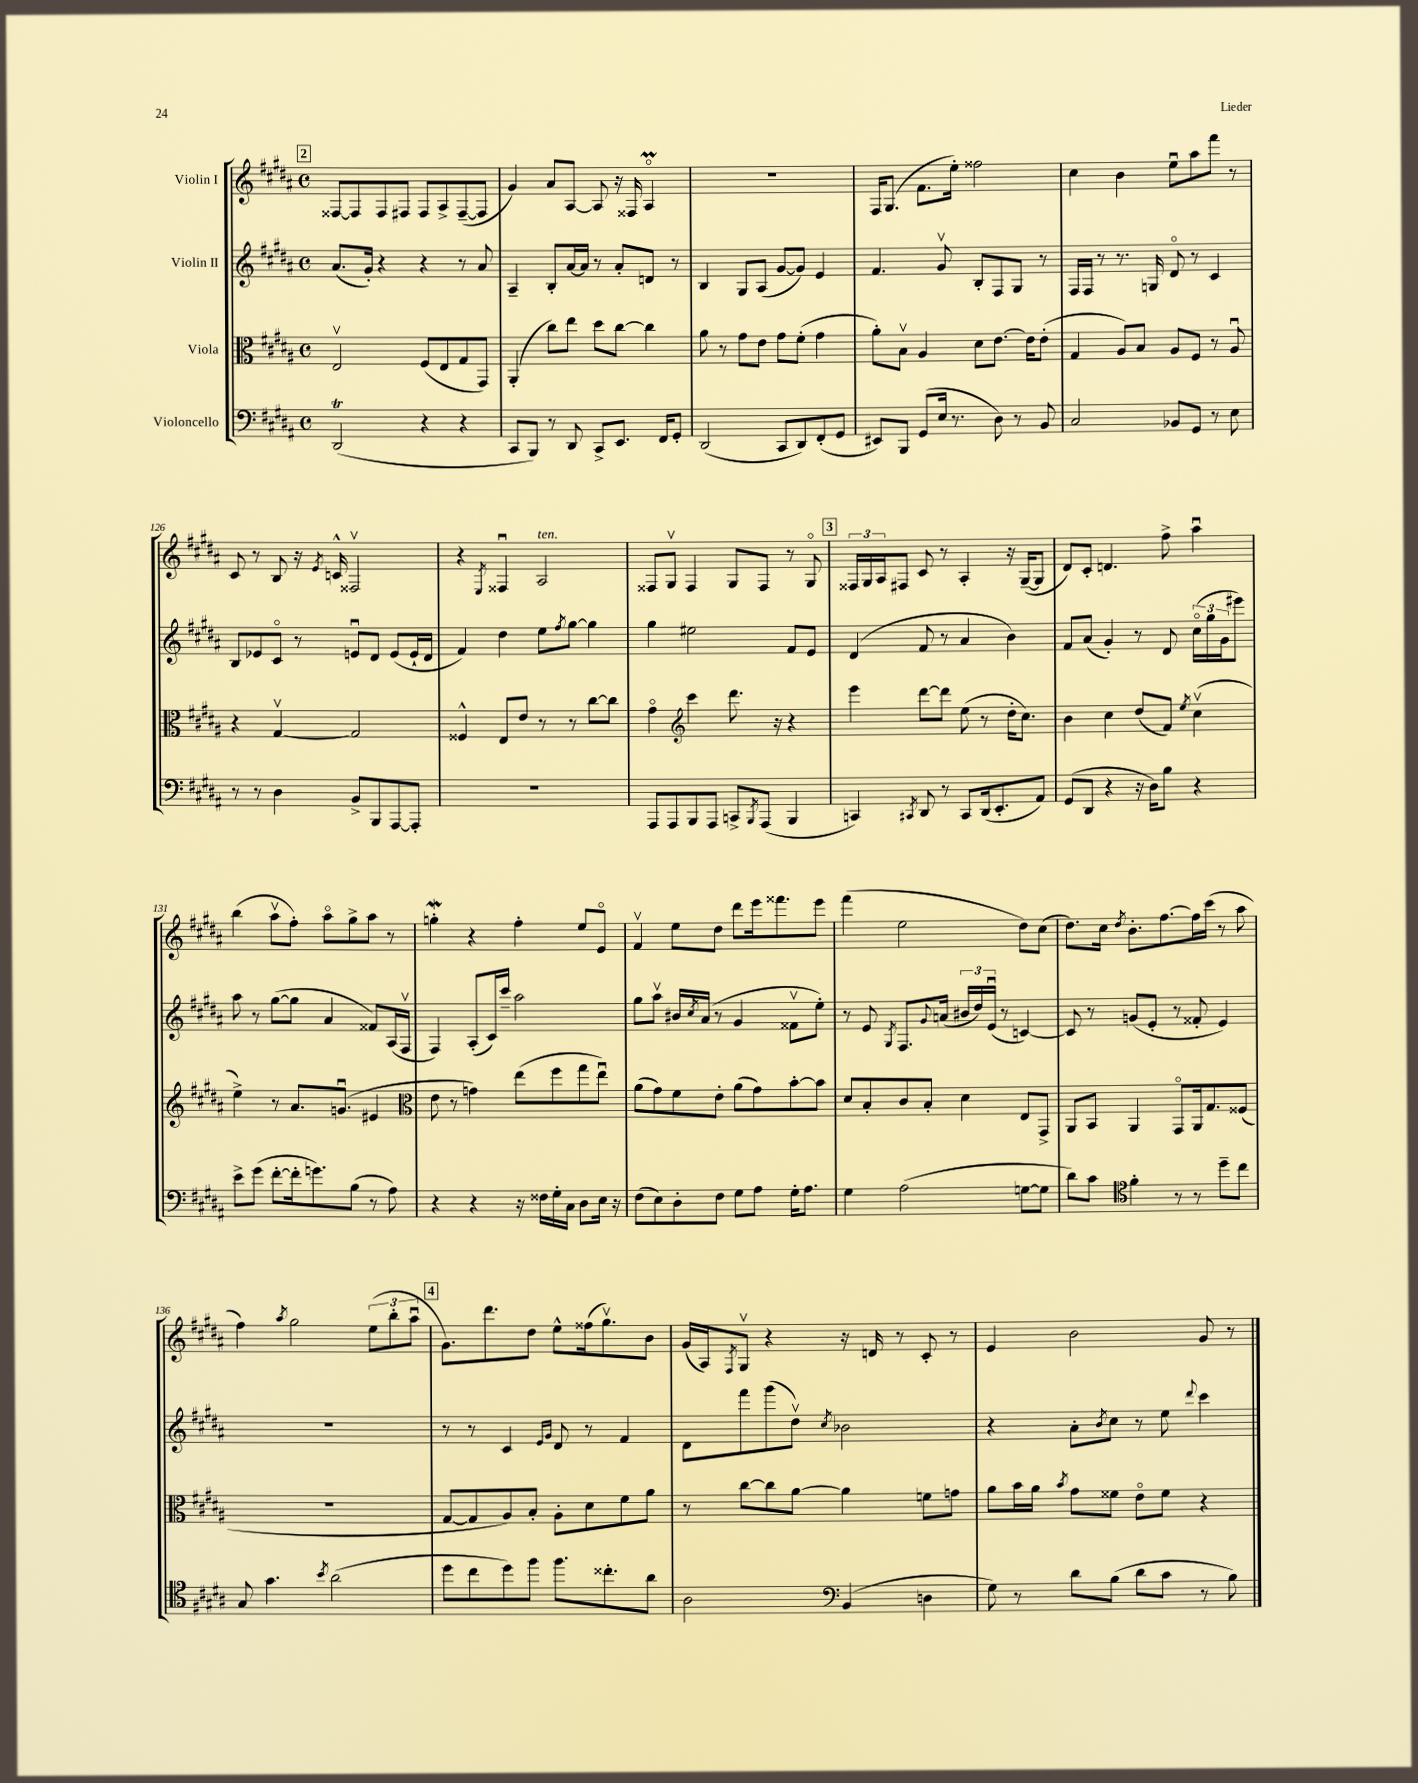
<<
\new StaffGroup <<
\new Staff = "s0" \with { instrumentName = "Violin I" } {
    \clef treble \key b \major \defaultTimeSignature \time 4/4
    \mark \markup { \box "2" } fisis8~ fisis8 fisis8 fis8 fis8 ais8-> fis8~--( fis8 |
    gis'4) ais'8 ais8~ ais8 r16 fisis16 ais4\flageolet\prall |
    R1 |
    fis16 gis8.( fis'8. e''16-.) fisis''2 |
    cis''4 b'4 e''8\downbow ais''8 fis'''8 r8 |
    cis'8 r8 b8 r16 \acciaccatura { e'8 } c'16-^ fisis2\upbow |
    r4 \acciaccatura { e8 } fisis4\downbow ais2^\markup { \italic "ten." } |
    fisis8 gis8\upbow fisis4 gis8 fisis8 r8 gis8\flageolet |
    \mark \markup { \box "3" } \tuplet 3/2 { fisis16 gis16 ais16 } fis8 cis'8 r8 ais4-. r16 gis16~--( gis8 |
    dis'8) cis'8-. d'4. fis''8-> ais''4\downbow |
    b''4( ais''8\upbow fis''8-.) ais''8\flageolet gis''8-> ais''8 r8 |
    g''4-.\mordent r4 fis''4-. e''8 e'8\flageolet |
    fis'4\upbow e''8 dis''8 dis'''8 e'''16 fisis'''8. e'''8 |
    fis'''4( e''2 dis''8) cis''8( |
    dis''8.) cis''16 \acciaccatura { dis''8 } b'8.-. fis''8.~ fis''16 cis'''16( r8 ais''8 |
    fis''4) \acciaccatura { ais''8 } gis''2 \tuplet 3/2 { e''8( b''8-. ais''8\downbow } |
    \mark \markup { \box "4" } gis'8.) dis'''8. dis''8 e''8-^ fisis''16( gis''8.\upbow) b'8 |
    gis'16( ais16) \acciaccatura { fis8 } gis8\upbow r4 r16 d'16 r8 cis'8-. r8 |
    e'4 b'2 gis'8 r8 \bar "|." |
}
\new Staff = "s1" \with { instrumentName = "Violin II" } {
    \clef treble \key b \major \defaultTimeSignature \time 4/4
    \mark \markup { \box "2" } ais'8.( gis'16-.) r4 r4 r8 ais'8 |
    ais4-- b8-. ais'16~ ais'16 r8 ais'8-. d'8 r8 |
    b4 gis8 ais8( gis'8~ gis'8) e'4 |
    fis'4. gis'8\upbow b8-. fis8 gis8 r8 |
    fis16 fis16 r8 r8. g16 dis'8\flageolet r8 cis'4 |
    b8 ees'8 cis'8\flageolet r8 e'8\downbow dis'8 e'8( e'16-! dis'16 |
    fis'4) dis''4 e''8 \acciaccatura { fis''8 } gis''8~ gis''4 |
    gis''4 eis''2 fis'8 e'8 |
    \mark \markup { \box "3" } dis'4( fis'8 r8 ais'4 b'4) |
    fis'8 ais'8( gis'4-.) r8 dis'8 \tuplet 3/2 { cis''16\flageolet( gis''16 gis'16 } eis'''8) |
    ais''8 r8 gis''8~( gis''8 ais'4 fisis'8) ais16( fis16\upbow |
    fis4) ais8-.( cis'16) cis'''16-- ais''2 |
    gis''8 ais''8\upbow bis'16 \acciaccatura { cis''8 } ais'16( r8 gis'4 fisis'8\upbow e''8-.) |
    r8 e'8 \acciaccatura { gis8 } fis8. \appoggiatura { gis'8 } a'16( \tuplet 3/2 { bis'16 dis''16) e'16\downbow( } r8 c'4~) |
    c'8 r8 g'8( e'8-. r8 fisis'8-. e'4) |
    R1 |
    \mark \markup { \box "4" } r8 r8 cis'4 \grace { e'16 gis'16 } dis'8 r8 fis'4 |
    dis'8 fis'''8 gis'''8( dis''8\upbow) \acciaccatura { cis''8 } bes'2 |
    r4 ais'8-. \acciaccatura { b'8 } cis''8 r8 e''8 \appoggiatura { dis'''8 } cis'''4 \bar "|." |
}
\new Staff = "s2" \with { instrumentName = "Viola" } {
    \clef alto \key b \major \defaultTimeSignature \time 4/4
    \mark \markup { \box "2" } e2\upbow fis8( e8 gis8 gis,8) |
    ais,4-.( cis''8) e''8 dis''8 cis''8~ cis''4 |
    ais'8 r8 gis'8 e'8 gis'8 fis'8-.( gis'4 |
    ais'8-.) b8\upbow ais4 dis'8 e'8.~ e'16 e'8-.( |
    gis4 ais8) b8 ais8 fis8 r8 ais8\downbow |
    r4 gis4~\upbow gis2 |
    fisis4-^ e8 e'8 r8 r8 cis''8~ cis''8 |
    gis'4\flageolet \clef treble cis'''4 dis'''8. r16 r4 |
    \mark \markup { \box "3" } e'''4 dis'''8~ dis'''8 e''8( r8 dis''16-. cis''8.) |
    b'4 cis''4 dis''8( fis'8) \acciaccatura { e''8 } cis''4\upbow( |
    e''4->) r8 ais'8. g'8.\downbow( eis'4 |
    \clef alto e'8 r8 g'4) e''8( fis''8 gis''8 e''8\downbow) |
    ais'8( gis'8) fis'8 e'8-. ais'8( gis'8) b'8~-. b'8 |
    dis'8 b8-. cis'8 b8-. dis'4 e8 gis,8-> |
    ais,8 b,8 ais,4 gis,8\flageolet ais,16 gis8. fisis8( |
    R1 |
    \mark \markup { \box "4" } gis8~ gis8 ais8) b8-. ais8-. dis'8 fis'8 ais'8 |
    r8 cis''8~ cis''8 ais'8~ ais'4 f'8 g'8 |
    ais'8 b'16 ais'16 \acciaccatura { b'8 } gis'8 fisis'8 e'8\flageolet fisis'8 r4 \bar "|." |
}
\new Staff = "s3" \with { instrumentName = "Violoncello" } {
    \clef bass \key b \major \defaultTimeSignature \time 4/4
    \mark \markup { \box "2" } dis,2\trill( r4 r4 |
    cis,8 b,,8) r8 dis,8 cis,8-> e,8. fis,16 gis,8-. |
    dis,2( cis,8 dis,8) fis,8-.( gis,8 |
    eis,8) b,,8 gis,8( e16 r8. dis8) r8 b,8 |
    cis2 bes,8 gis,8 r8 e8 |
    r8 r8 dis4 b,8-> b,,8 ais,,8~ ais,,8-. |
    R1 |
    ais,,8 ais,,8 b,,8 ais,,8 c,8-> \acciaccatura { b,,8 } ais,,8( b,,4 |
    \mark \markup { \box "3" } c,4) \acciaccatura { cis,8 } dis,8 r8 cis,8 dis,16( e,8.-. ais,8) |
    gis,8( dis,8 r4 r16 dis16) b8 r4 |
    e'8-> gis'8( fis'8~-. fis'16-. g'8.) b8( r8 ais8) |
    r4 r4 r16 fisis16 gis16-. cis16 dis8 e16 r16 |
    fis8( e8) dis8-. fis8 gis8 ais8 gis16-. ais8. |
    gis4 ais2( g8~ g8 |
    dis'8) cis'8 \clef tenor fis'4-. r8 r8 dis''8-- cis''8 |
    gis8 gis'4. \acciaccatura { b'8 } ais'2( |
    \mark \markup { \box "4" } dis''8 cis''8 dis''8) fis''8 fis''8. cisis''8.-. ais'8 |
    ais2 \clef bass b,4( d4 |
    gis8) r8 dis'8 b8( dis'8 cis'8 r8 b8) \bar "|." |
}
>>
>>
\layout { \context { \Score currentBarNumber = #121 } }
